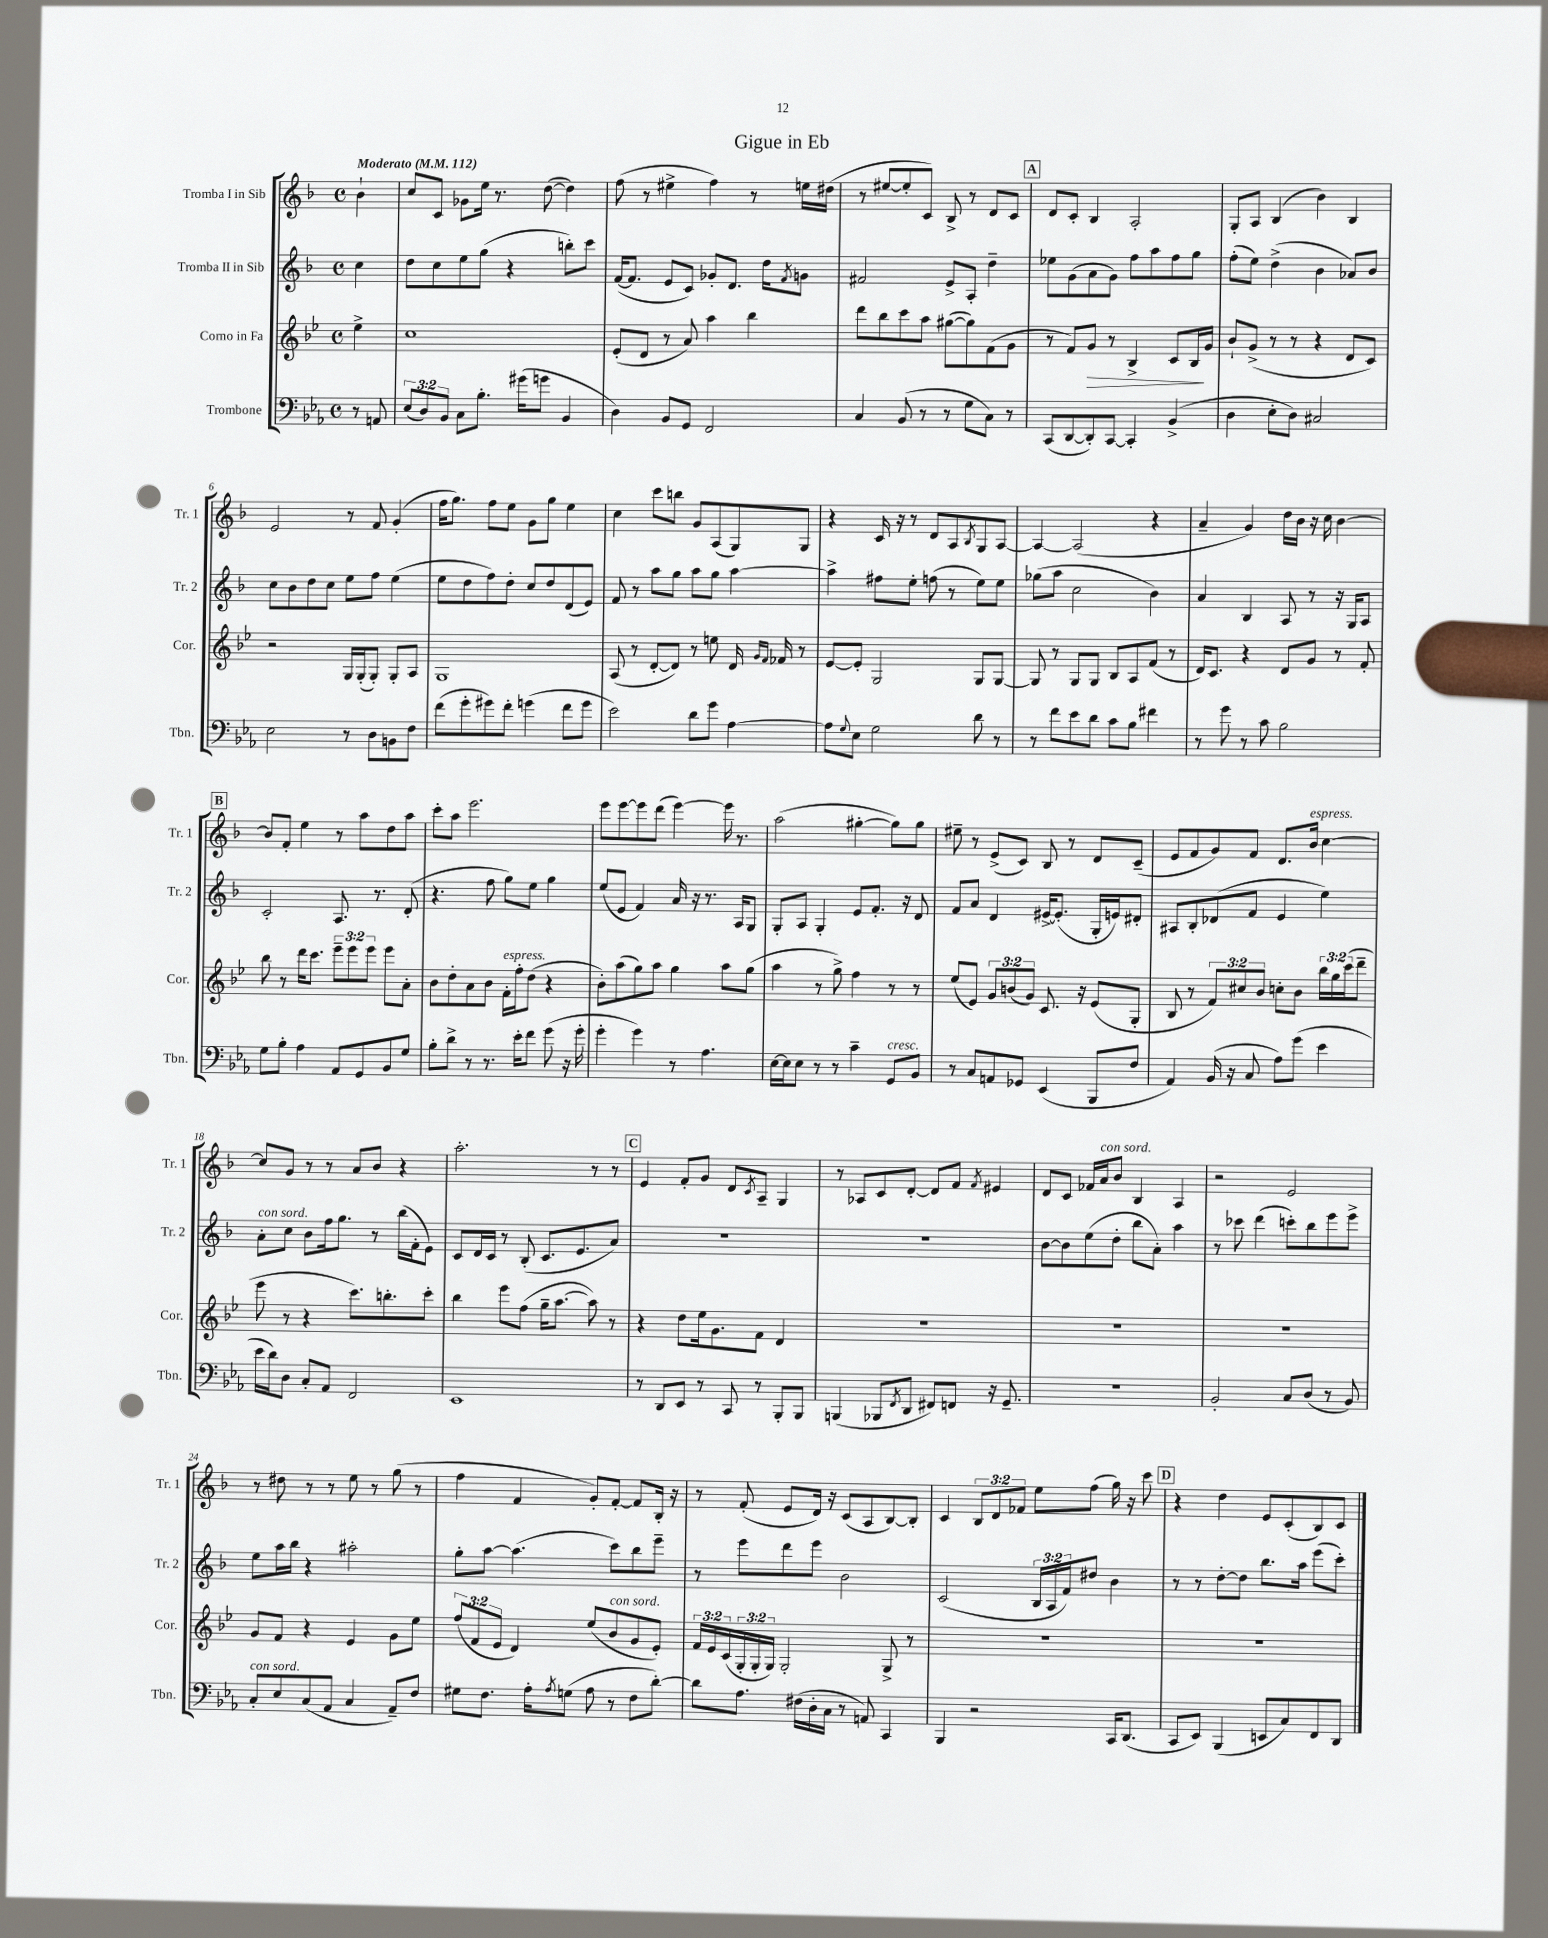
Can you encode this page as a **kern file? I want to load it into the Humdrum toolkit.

**kern	**kern	**kern	**kern
*staff4	*staff3	*staff2	*staff1
*clefF4	*clefG2	*clefG2	*clefG2
*k[b-e-a-]	*k[b-e-]	*k[b-]	*k[b-]
*M4/4	*M4/4	*M4/4	*M4/4
*met(c)	*met(c)	*met(c)	*met(c)
*MM112	*MM112	*MM112	*MM112
8r	4ee-^\	4cc\	4b-`\
8AA/	.	.	.
=	=	=	=
(12E-/L	1cc	8dd\L	8cc/L
12D/)	.	.	.
.	.	8cc\	8c/J
12BB-/J	.	.	.
8C\L	.	8ee\	8g-\L
8.B-'\J	.	(8gg\J	16ee\Jk
.	.	.	8.r
.	.	4r	.
(16g#\LK	.	.	.
8g\J	.	.	([8dd\
4BB-/	.	8bb'\L)	4dd\])
.	.	8ccc\J	.
=	=	=	=
4D\)	(8e-'/L	([16f/LK	(8ff\
.	.	8.f/]J	.
.	8d/J	.	8r
8BB-/L	8r	8e/L	4ee#^\
8GG/J	8a/)	8c/J)	.
2FF/	4aa\	8g-'/L	4ff\)
.	.	8.d/J	.
.	4bb-\	.	8r
.	.	16dd\LK	.
.	.	8qf/	.
.	.	8g\J	16ee\LL
.	.	.	(16dd#\JJ
=	=	=	=
4C/	8ddd\L	2f#/	8r
.	8bb-\	.	[8ee#/L
(8BB-/	8ccc\	.	8ee#'/]
8r	8aa\J	.	8c/J)
8r	([8gg#\L	8e^/L	8B-^/
8G\L	8gg#\])	8A'/J	8r
8C\J)	(8f\	4dd~\	8d/L
8r	8g\J	.	8c/J
=	=	=	=
(8CC/L	8r	8ee-\L	8d/L
[8DD/	8f/L)	(8g\	8c'/J
8DD'/])	8g/J	8a\	4B-/
[8CC/J	8r	8g\J)	.
4CC'/]	4B-^/	8ff\L	2A'/
.	.	8aa\	.
(4BB-^/	8c/L	8ff\	.
.	16B-/L	8gg\J	.
.	16g/JJ	.	.
=	=	=	=
4D\	8b-`/L	(8ff'\L	8G'/L
.	(8g^/J	8ee\J)	8A/J
8E-'\L	8r	(4dd^\	(4B-/
8D\J)	8r	.	.
2C#/	4r	4b-\	4b-\)
.	8d/L	8a-/L)	4B-/
.	8c/J)	8b-/J	.
=	=	=	=
2E-\	2r	8cc\L	2e/
.	.	8b-\	.
.	.	8dd\	.
.	.	8cc\J	.
8r	16G/LL	8ee\L	8r
.	(16G'/J	.	.
8D\L	8G'/J)	8ff\J	8f/
8BB\	8G'/L	(4ee\	(4g'/
8F\J	8A/J	.	.
=	=	=	=
(8f\L	1G	8ee\L	16ff\LK
.	.	.	8.gg\J)
8g'\	.	8dd\	.
8g#\)	.	8ff\)	8ff\L
8f'\J	.	8dd'\J	8ee\J
(4g\	.	8cc/L	8g\L
.	.	8dd/	8gg\J
8f\L	.	(8d/	4ee\
8g\J	.	8e/J)	.
=	=	=	=
2e-\)	(8A/	8f/	4cc\
.	8r	8r	.
.	[8d'/L	8aa\L	8ccc\L
.	8d/]J)	8gg\J	8bb\J
8d\L	8r	8aa\L	8g/L
8g\J	8ee\	8gg\J	(8A/
[4A-\	16d/	[4aa\	8G/)
.	16qqg/LL	.	.
.	16qqf/JJ	.	.
.	16f-/	.	.
.	8r	.	8G/J
=	=	=	=
8A-\]L	[8e-/L	4aa^\]	4r
8qqG/	.	.	.
8E-\J	8e-'/]J	.	.
2G\	2G/	8ff#\L	16c/
.	.	.	16r
.	.	8ee'\J	8r
.	.	(8ff\	8d/L
.	.	8r	8A/
.	.	.	8qB-/
8d\	8G/L	8ee\L)	8G/
8r	[8G/J	8ee\J	[8A/J
=	=	=	=
8r	8G/]	(8gg-\L	4A/_
8f\L	8r	8aa\J	.
8e-\	8G/L	2cc\	(2A/]
8d\J	8G/J	.	.
8c\L	8B-/L	.	.
8B-\J	8A/	.	.
4f#\	(8f/J	4b-\)	4r
.	8r	.	.
=	=	=	=
8r	16d/LK)	4a/	4a~/
.	8.c/J	.	.
8g\	.	.	.
8r	4r	4B-/	4g/)
8c\	.	.	.
2B-\	8d/L	8A/	16dd\LL
.	.	.	16b-\JJ
.	8g/J	8r	16r
.	.	.	16cc\
.	8r	16r	[4b-\
.	.	16G/LK	.
.	8f'/	8A/J	.
=	=	=	=
8G\L	8bb-\	2c'/	8b-/]L
8B-'\J	8r	.	8f'/J
4A-\	16ddd\LK	.	4ee\
.	8.ccc\J	.	.
8AA-/L	12eee-~\L	8.A/	8r
.	12eee-\	.	.
8GG/	.	.	8aa\L
.	12eee-\J	.	.
.	.	8.r	.
8BB-/	8eee-\L	.	8dd\
8G/J	8a'\J	(8d'/	8aa\J
=	=	=	=
8B-'\L	8b-\L	4.r	8ccc'\L
8d^\J	8dd'\	.	8aa\J
8r	8a\	.	2.eee\
8.r	8b-\J	8ff\	.
.	16f'\LL	8gg\L)	.
16e-'\LK	16ff'\J	.	.
8f\J	(8dd\J	8ee\J	.
(8g\	4r	4gg\	.
16r	.	.	.
16g'\	.	.	.
=	=	=	=
4g'\	8b-'\L)	(8ee/L	8eee\L
.	(8aa\	8e/J	[8eee\
4g\)	8gg\)	4f/)	8eee\]
.	8aa\J	.	(8ddd\J
8r	4gg\	16a/	[4eee\)
.	.	16r	.
4.A-\	.	8.r	.
.	8aa\L	.	16eee\]
.	.	16A/LK	8.r
.	(8gg\J	8G/J	.
=	=	=	=
[16E-\LL	4aa\	8G'/L	(2aa\
16E-\]J	.	.	.
8E-\J	.	8A/J	.
8r	8r	4G'/	.
8r	8gg^\)	.	.
4c~\	4ff\	8e/L	[4gg#'\
.	.	8.f'/J	.
8GG/L	8r	.	8gg#\]L)
.	.	16r	.
8BB-/J	8r	8d/	8gg#\J
=	=	=	=
8r	(8ee-/L	8f/L	8ee#~\
8C/L	8e-/J)	8a/J	8r
8AA/	12g/L	4d/	(8e^/L
.	(12b/	.	.
8GG-/J	.	.	8c/J)
.	12g/J)	.	.
(4EE-/	8.c/	[16e#^/LK	8B-/
.	.	(8.e#'/]J	.
.	.	.	8r
.	16r	.	.
8BBB-/L	(8e-/L	16G'/LL	8d/L
.	.	16e/J)	.
8F/J	8G'/J	8d#'/J	(8c~/J
=	=	=	=
4AA-/)	8B-/	8A#/L	8e/L
.	8r	8B-'/	8f/
(16BB-/	12f/L)	(8d-/	8g/)
16r	.	.	.
.	12cc#/	.	.
8C/	.	8f/J	8f/J
.	12b-/J	.	.
8A-\L)	8cc'\L	4e/	8.d/L
(8g\J	8b-\J	.	.
.	.	.	16b-/Jk
4e-\	24bb-\LL	4ee\)	[4cc\
.	24gg\	.	.
.	(24ccc\J	.	.
.	8ddd~\J	.	.
=	=	=	=
16e-\LL	8eee-\	8a'\L	8cc/]L
16d\J)	.	.	.
8D\J	8r	8cc\J	8g/J
8C'/L	4r	8b-\L	8r
8AA-/J	.	16ff\k	8r
.	.	8.gg\J	.
2FF/	8.ccc\L)	.	8a/L
.	.	8r	8b-/J
.	8.bb'\	.	.
.	.	(16bb-\LL	4r
.	.	16f'\J	.
.	8ccc'\J	8e\J)	.
=	=	=	=
1EE-	4bb-\	8c/L	2.aa'\
.	.	16d/L	.
.	.	16c/JJ	.
.	8eee-\L	8r	.
.	(8ff\J	(8B-'/	.
.	16gg~\LK	8.c/L	.
.	[8.aa\J	.	.
.	.	8.e/	.
.	8aa\])	.	8r
.	8r	8a/J)	8r
=	=	=	=
8r	4r	1r	4e/
8DD/L	.	.	.
8EE-/J	8dd\L	.	8f'/L
8r	16ee-\k	.	8g/J
.	8.g\	.	.
8CC/	.	.	8d/L
.	.	.	8qc/
8r	8f\J	.	8A~/J
8BBB-'/L	4d/	.	4G/
8BBB-/J	.	.	.
=	=	=	=
(4BBB/	1r	1r	8r
.	.	.	8A-/L
8BBB-/L	.	.	8c/
8qFF/	.	.	.
8DD/J	.	.	[8d'/J
8FF#/L)	.	.	8d/]L
8FF/J	.	.	8f/J
.	.	.	8qf/
16r	.	.	4e#/
8.GG~/	.	.	.
=	=	=	=
1r	1r	[8b-\L	8d/L
.	.	8b-\]	8c/J
.	.	(8ee\	16f-/LL
.	.	.	16a/J
.	.	8dd'\J	8b-/J
.	.	8bb-\L	4B-/
.	.	8a'\J)	.
.	.	4aa\	4A/
=	=	=	=
2BB-'/	1r	8r	2r
.	.	8ccc-\	.
.	.	(4ddd\	.
8C/L	.	8ccc'\L)	2e/
(8D/J	.	8bb-\	.
8r	.	8eee\	.
8BB-/)	.	8eee^\J	.
=	=	=	=
8C'/L	8g/L	8ee\L	8r
8E-/	8f/J	16aa\L	8dd#\
.	.	16bb-\JJ	.
(8C/	4r	4r	8r
8AA-/J	.	.	8r
4C/	4e-/	2aa#'\	8ee\
.	.	.	8r
8AA-~/L)	8g\L	.	(8gg\
8F/J	8ee-\J	.	8r
=	=	=	=
8G#\L	(12ff/L	8gg'\L	4ff\
.	12f/	.	.
8.F\J	.	[8aa\J	.
.	12e-/J	.	.
.	4d/)	(4.aa\]	4f/
16A-'\LK	.	.	.
8qA-/	.	.	.
(8G\J	.	.	.
8A-\	(8ee-/L	.	8g'/L)
8r	8b-/	8ccc\L)	[8f'/J
8F\L	8g/	8bb-\	8f/]L
[8d'\J)	8e-'/J)	8eee~\J	16B-'/Jk
.	.	.	16r
=	=	=	=
8d\]L	24f/LL	8r	8r
.	24e-/	.	.
.	(24c/	.	.
8.A-\J	24G'/	8eee\L	(8f'/
.	24G'/	.	.
.	24G/JJ)	.	.
.	2G'/	8ddd\	8e/L
(16F#\LL	.	.	.
16D'\	.	8eee\J	16d/Jk)
16C\JJ	.	.	16r
8r	.	2b-\	(8c/L
8AA/)	.	.	8A/
4CC/	8G^/	.	[8B-/)
.	8r	.	8B-'/]J
=	=	=	=
4BBB-/	1r	(2c/	4c/
2r	.	.	12B-/L
.	.	.	12d/
.	.	.	12f-/J
.	.	24B-/LL	8ee\L
.	.	24A/	.
.	.	24f/J)	.
.	.	8dd#/J	(8ff\J
16CC/LK	.	4b-\	16gg\)
(8.DD/J	.	.	16r
.	.	.	8ccc\
=	=	=	=
8CC/L	1r	8r	4r
8EE-/J)	.	8r	.
(4BBB-/	.	[8dd'\L	4dd\
.	.	8dd\]J	.
8EE/L	.	8.bb-\L	8e/L
8C/)	.	.	(8c'/
.	.	16aa\Jk	.
8FF/	.	(8eee\L	8B-/)
8DD/J	.	8ccc'\J)	8c/J
==	==	==	==
*-	*-	*-	*-
